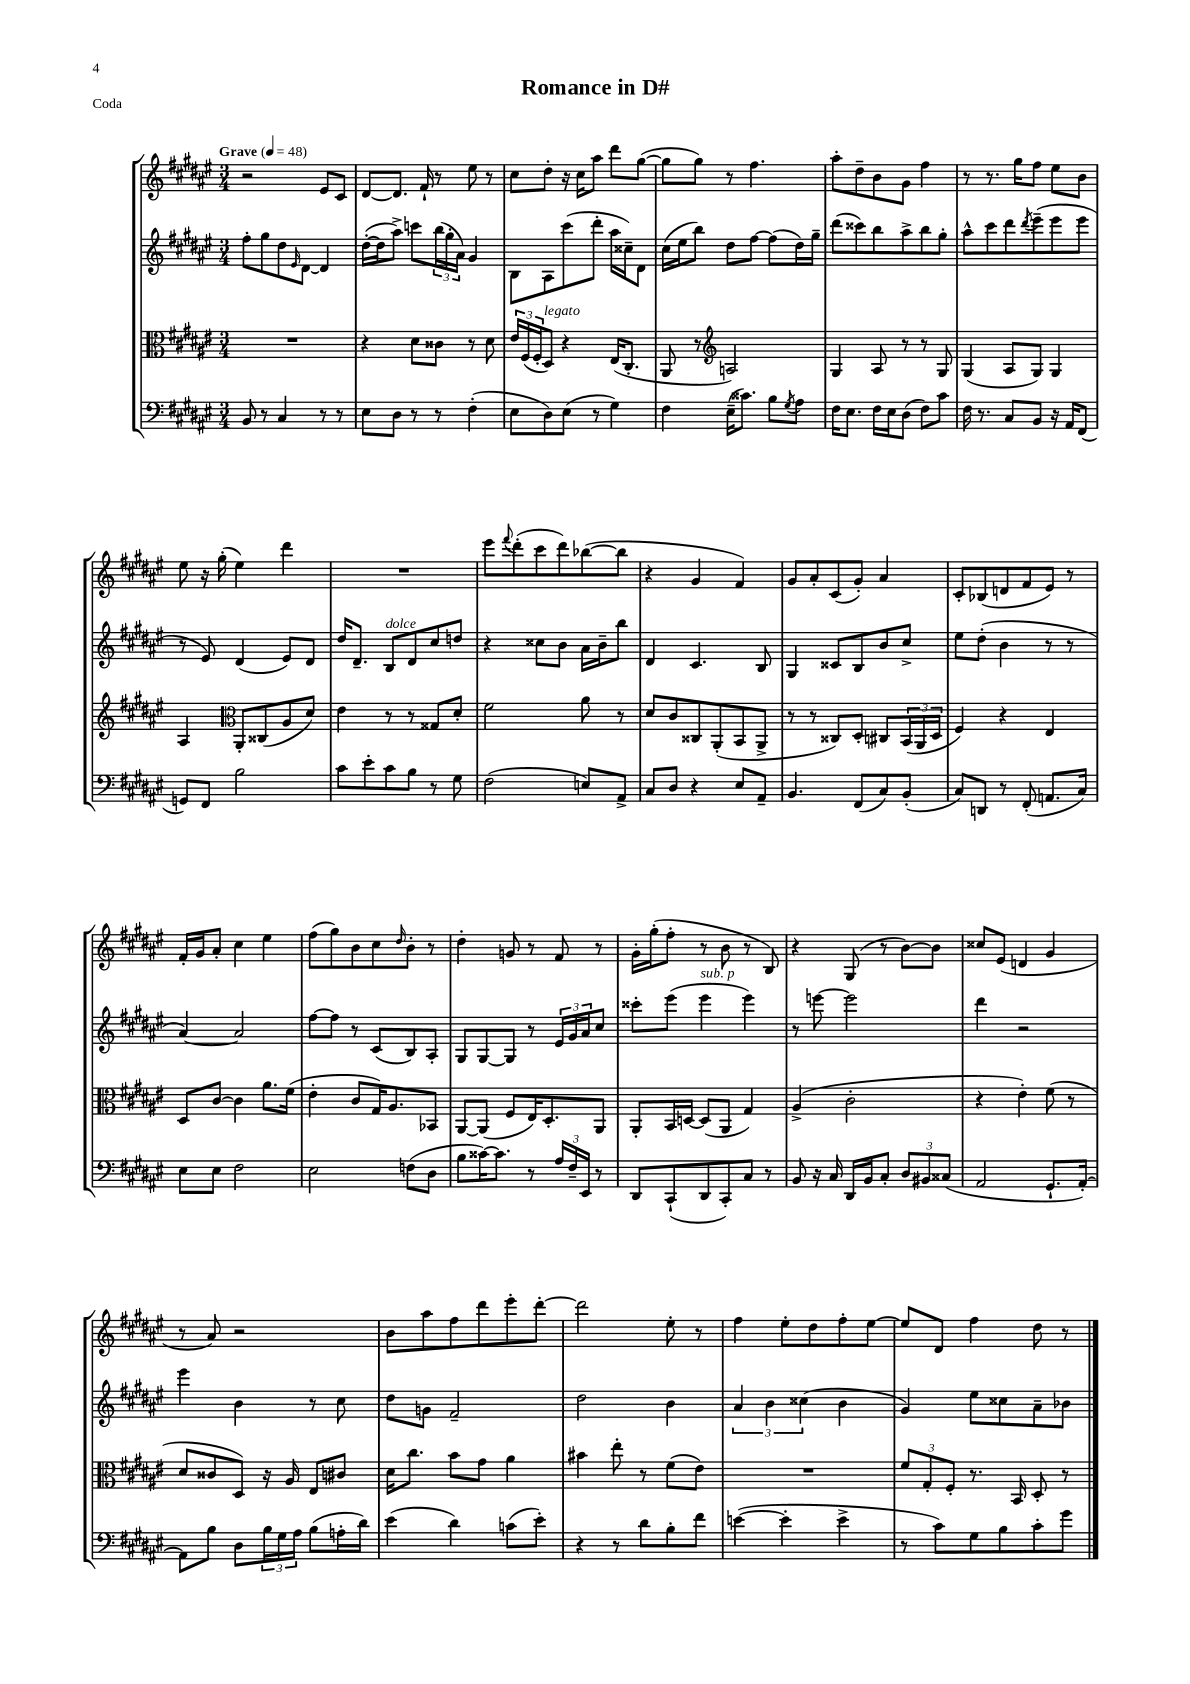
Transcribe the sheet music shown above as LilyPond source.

\header { title = "Romance in D#" piece = "Coda" }
<<
\new StaffGroup <<
\new Staff = "s0" {
    \clef treble \key fis \major \numericTimeSignature \time 3/4 \tempo "Grave" 4 = 48
    r2 eis'8 cis'8 |
    dis'8~ dis'8. fis'16-! r8 eis''8 r8 |
    cis''8 dis''8-. r16 cis''16 ais''8 dis'''8 gis''8~( |
    gis''8 gis''8) r8 fis''4. |
    ais''8-. dis''8-- b'8 gis'8 fis''4 |
    r8 r8. gis''16 fis''8 eis''8 b'8 |
    eis''8 r16 gis''16-.( eis''4) dis'''4 |
    R2. |
    eis'''8 \appoggiatura { fis'''8 } dis'''8-.( cis'''8 dis'''8) bes''8~( bes''8 |
    r4 gis'4 fis'4) |
    gis'8 ais'8-. cis'8( gis'8-.) ais'4 |
    cis'8-. bes8( d'8 fis'8 eis'8) r8 |
    fis'16-. gis'16 ais'8-. cis''4 eis''4 |
    fis''8( gis''8) b'8 cis''8 \grace { dis''16 } b'8-. r8 |
    dis''4-. g'8 r8 fis'8 r8 |
    gis'16-. gis''16-.( fis''8-. r8 b'8 r8 b8) |
    r4 gis8( r8 b'8~) b'8 |
    cisis''8 eis'8( d'4 gis'4 |
    r8 ais'8) r2 |
    b'8 ais''8 fis''8 dis'''8 eis'''8-. dis'''8~-. |
    dis'''2 eis''8-. r8 |
    fis''4 eis''8-. dis''8 fis''8-. eis''8~ |
    eis''8 dis'8 fis''4 dis''8 r8 \bar "|." |
}
\new Staff = "s1" {
    \clef treble \key fis \major \numericTimeSignature \time 3/4
    fis''8-. gis''8 dis''8 \grace { eis'16 } dis'8~ dis'4 |
    dis''16~-.( dis''16 ais''8->) c'''8 \tuplet 3/2 { b''16( gis''16-. ais'16) } gis'4 |
    b8 ais8 cis'''8( dis'''8-. ais''16 cisis''16--) dis'8 |
    cis''16( eis''16 b''8) dis''8 fis''8~ fis''8( dis''16) gis''16-- |
    dis'''8( cisis'''8) b''8 ais''8-> b''8 gis''8-. |
    ais''8-^ cis'''8 dis'''8 \acciaccatura { dis'''8 } eis'''8--( eis'''8 eis'''8 |
    r8 eis'8) dis'4( eis'8) dis'8 |
    dis''16 dis'8.-- b8^\markup { \italic "dolce" } dis'8 cis''8 d''8 |
    r4 cisis''8 b'8 ais'16 b'16-- b''8 |
    dis'4 cis'4. b8 |
    gis4 cisis'8 b8 b'8 cis''8-> |
    eis''8 dis''8-.( b'4 r8 r8 |
    ais'4~) ais'2 |
    fis''8~ fis''8 r8 cis'8( b8) ais8-. |
    gis8 gis8~ gis8 r8 \tuplet 3/2 { eis'16 gis'16 ais'16 } cis''8 |
    cisis'''8-. eis'''8( eis'''4^\markup { \italic "sub. p" } eis'''4) |
    r8 e'''8~ e'''2 |
    dis'''4 r2 |
    eis'''4 b'4 r8 cis''8 |
    dis''8 g'8 fis'2-- |
    dis''2 b'4 |
    \tuplet 3/2 { ais'4 b'4 cisis''4( } b'4 |
    gis'4) eis''8 cisis''8 ais'8-- bes'8 \bar "|." |
}
\new Staff = "s2" {
    \clef alto \key fis \major \numericTimeSignature \time 3/4
    R2. |
    r4 dis'8 cisis'8 r8 dis'8 |
    \tuplet 3/2 { eis'16 fis16( fis16-. } dis8^\markup { \italic "legato" }) r4 eis16( cis8.-. |
    ais,8 r8 \clef treble a2) |
    gis4 ais8 r8 r8 gis8 |
    gis4( ais8 gis8) gis4 |
    ais4 \clef alto ais,8-. cisis8( ais8 dis'8) |
    eis'4 r8 r8 gisis8 dis'8-. |
    fis'2 ais'8 r8 |
    dis'8 cis'8 cisis8 ais,8-.( b,8 ais,8-> |
    r8 r8 cisis8) dis8-. cis8 \tuplet 3/2 { b,16( ais,16 dis16 } |
    fis4) r4 eis4 |
    dis8 cis'8~ cis'4 ais'8. fis'16( |
    eis'4-. cis'8 gis16) ais8. bes,8 |
    ais,8~ ais,8( fis8 eis16) dis8.-. ais,8 |
    ais,8-. b,16 d16~ d8( ais,8 gis4) |
    ais4->( cis'2-. |
    r4 eis'4-.) fis'8( r8 |
    dis'8 cisis'8 dis8) r16 ais16 eis8 cis'8 |
    dis'16 cis''8. b'8 gis'8 ais'4 |
    bis'4 eis''8-. r8 fis'8( eis'8) |
    R2. |
    \tuplet 3/2 { fis'8 gis8-. fis8-. } r8. b,16 dis8-. r8 \bar "|." |
}
\new Staff = "s3" {
    \clef bass \key fis \major \numericTimeSignature \time 3/4
    b,8 r8 cis4 r8 r8 |
    eis8 dis8 r8 r8 fis4-.( |
    eis8 dis8) eis8( r8 gis4) |
    fis4 eis16--( cisis'8.) b8 \acciaccatura { gis8 } ais8 |
    fis16 eis8. fis16 eis16 dis8( fis8) cis'8 |
    fis16 r8. cis8 b,8 r16 ais,16 fis,8( |
    g,8) fis,8 b2 |
    cis'8 eis'8-. cis'8 b8 r8 gis8 |
    fis2( e8) ais,8-> |
    cis8 dis8 r4 eis8 ais,8-- |
    b,4. fis,8( cis8) b,8-.( |
    cis8) d,8 r8 fis,8-.( a,8. cis16) |
    eis8 eis8 fis2 |
    eis2 f8( dis8 |
    b8 cisis'16~) cisis'8. r8 \tuplet 3/2 { ais16 fis16-- eis,16 } r8 |
    dis,8 cis,8-!( dis,8 cis,8-.) cis8 r8 |
    b,8 r16 cis16 dis,16 b,16 cis8-. \tuplet 3/2 { dis8 bis,8 cisis8( } |
    ais,2 gis,8.-! ais,16~-.) |
    ais,8 b8 dis8 \tuplet 3/2 { b16 gis16 ais16 } b8( a16-. dis'16) |
    eis'4( dis'4) c'8( eis'8-.) |
    r4 r8 dis'8 b8-. fis'8 |
    e'4~( e'4-. e'4-> |
    r8 cis'8) gis8 b8 cis'8-. gis'8 \bar "|." |
}
>>
>>
\layout { \context { \Score \remove "Bar_number_engraver" } }
